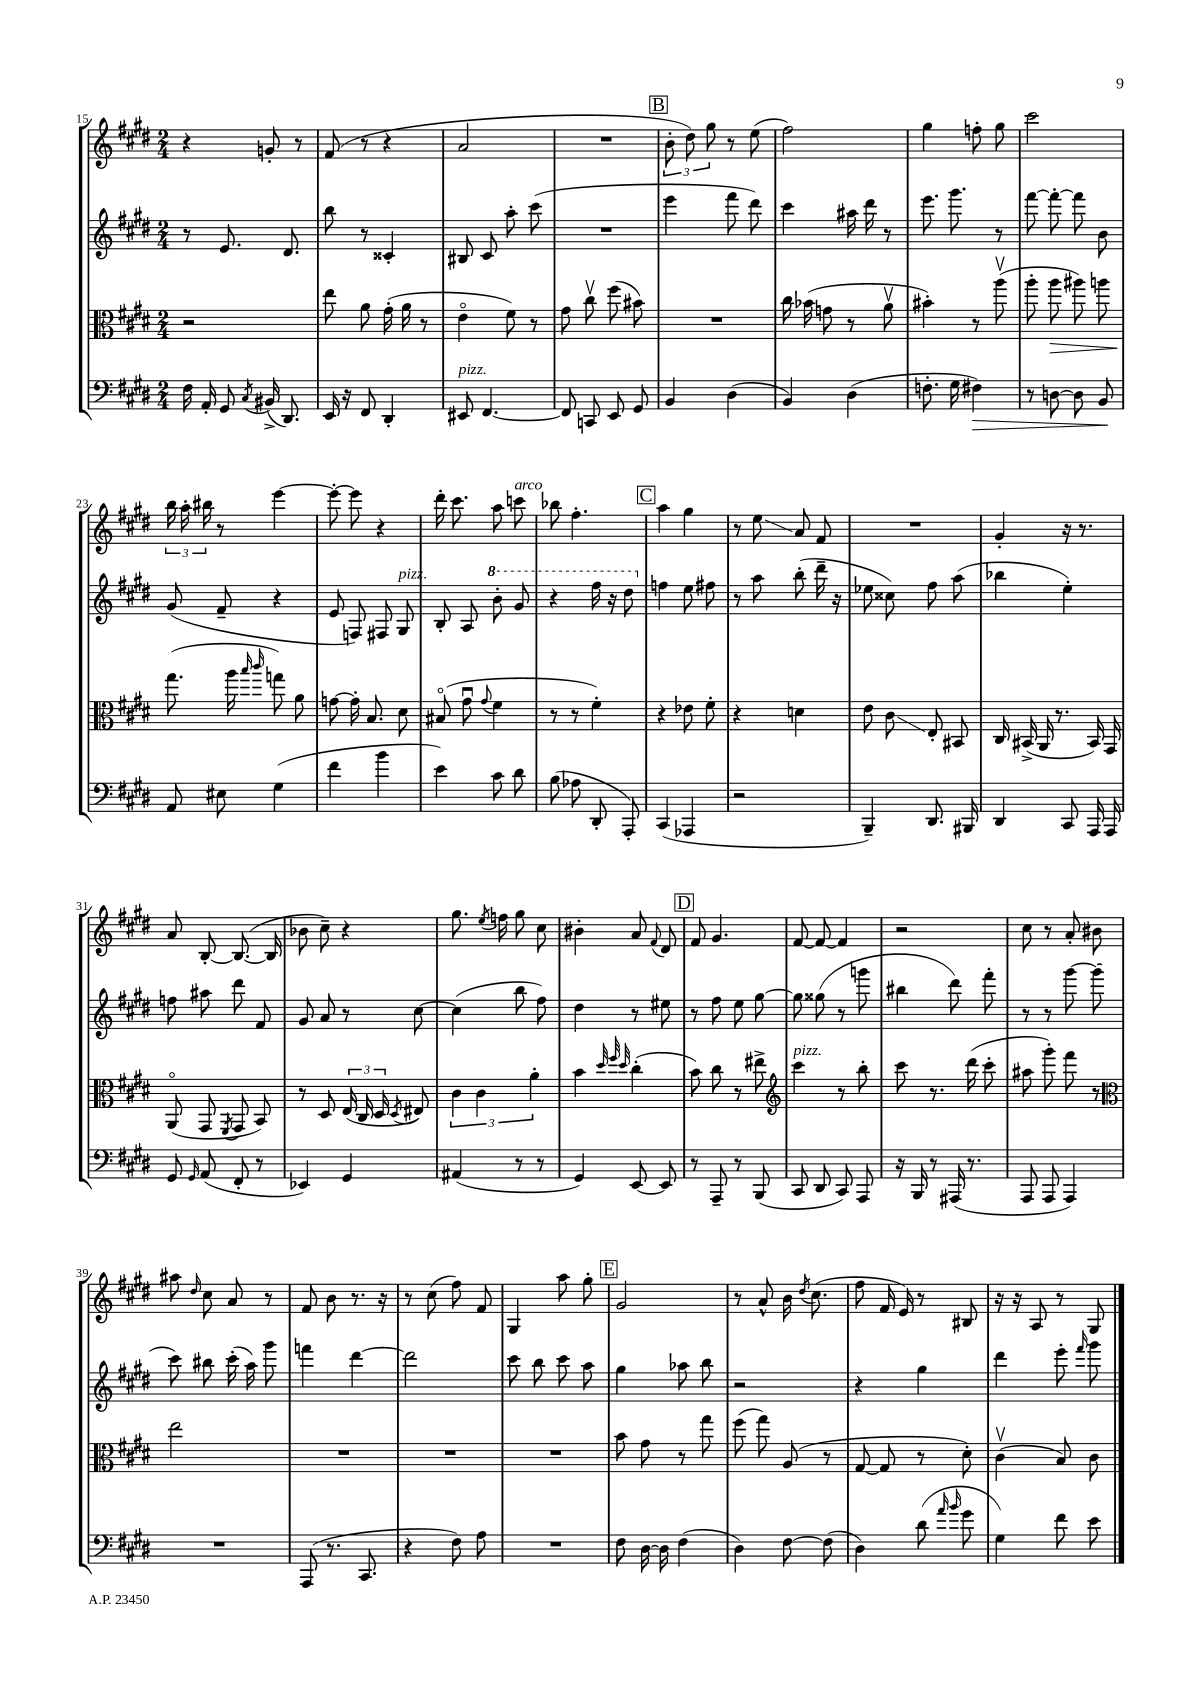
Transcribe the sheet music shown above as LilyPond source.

<<
\new StaffGroup <<
\new Staff = "s0" {
    \clef treble \key e \major \numericTimeSignature \time 2/4
    \autoBeamOff r4 g'8-. r8 |
    fis'8( r8 r4 |
    a'2 |
    R2 |
    \mark \markup { \box "B" } \tuplet 3/2 { b'8-. dis''8) gis''8 } r8 e''8( |
    fis''2) |
    gis''4 f''8-. gis''8 |
    cis'''2 |
    \tuplet 3/2 { b''16 a''16-. bis''16 } r8 e'''4~ |
    e'''8~-. e'''8 r4 |
    dis'''16-. cis'''8. a''8 c'''8^\markup { \italic "arco" } |
    bes''8 fis''4.-. |
    \mark \markup { \box "C" } a''4 gis''4 |
    r8 e''8\glissando a'8 fis'8 |
    R2 |
    gis'4-. r16 r8. |
    a'8 b8~-. b8.~( b16 |
    bes'8 cis''8--) r4 |
    gis''8. \acciaccatura { e''8 } f''16 gis''8 cis''8 |
    bis'4-. a'8 \appoggiatura { fis'8 } dis'8 |
    \mark \markup { \box "D" } fis'8 gis'4. |
    fis'8~ fis'8~ fis'4 |
    r2 |
    cis''8 r8 a'8-. bis'8 |
    ais''8 \grace { dis''16 } cis''8 a'8 r8 |
    fis'8 b'8 r8. r16 |
    r8 cis''8( fis''8) fis'8 |
    gis4 a''8 gis''8-. |
    \mark \markup { \box "E" } gis'2 |
    r8 a'8-^ b'16 \acciaccatura { dis''8 } cis''8.( |
    fis''8 fis'16 e'16) r8 bis8 |
    r16 r16 a8 r8 gis8 \bar "|." |
}
\new Staff = "s1" {
    \clef treble \key e \major \numericTimeSignature \time 2/4
    \autoBeamOff r8 e'8. dis'8. |
    b''8 r8 cisis'4-. |
    bis8 cis'8 a''8-. cis'''8( |
    R2 |
    \mark \markup { \box "B" } e'''4 fis'''8 dis'''8) |
    cis'''4 ais''16 dis'''16 r8 |
    e'''8. gis'''8. r8 |
    fis'''8~ fis'''8~-. fis'''8 b'8 |
    gis'8( fis'8-- r4 |
    e'8 f8) fis8 gis8^\markup { \italic "pizz." } |
    b8-. a8 \ottava #1 b''8-. gis''8 |
    r4 fis'''16 r16 dis'''8 \ottava #0 |
    \mark \markup { \box "C" } f''4 e''8 fis''8 |
    r8 a''8 b''8-.( dis'''16-- r16 |
    ees''8 cisis''8) fis''8 a''8( |
    bes''4 e''4-.) |
    f''8 ais''8 dis'''8 fis'8 |
    gis'8 a'8 r8 cis''8~ |
    cis''4( b''8 fis''8) |
    dis''4 r8 eis''8 |
    \mark \markup { \box "D" } r8 fis''8 e''8 gis''8~ |
    gis''8 gisis''8( r8 g'''8 |
    bis''4 dis'''8) fis'''8-. |
    r8 r8 gis'''8~ gis'''8( |
    cis'''8) bis''8 cis'''16-.( a''16) gis'''8 |
    f'''4 dis'''4~ |
    dis'''2 |
    cis'''8 b''8 cis'''8 a''8 |
    \mark \markup { \box "E" } gis''4 aes''8 b''8 |
    r2 |
    r4 gis''4 |
    dis'''4 e'''8-. \grace { fis'''16 } gis'''8 \bar "|." |
}
\new Staff = "s2" {
    \clef alto \key e \major \numericTimeSignature \time 2/4
    \autoBeamOff r2 |
    e''8 a'8 gis'16-.( a'16 r8 |
    e'4\flageolet fis'8) r8 |
    gis'8 cis''8\upbow fis''8( bis'8) |
    \mark \markup { \box "B" } R2 |
    cis''16 bes'16( g'8 r8 a'8\upbow |
    bis'4-.) r8 a''8\upbow( |
    a''8-. a''8\> ais''8) a''8 |
    gis''8.\!( a''16 \grace { b''16 cis'''16 } g''8) a'8 |
    g'8~ g'16-. b8. dis'8 |
    bis8\flageolet( gis'8\downbow \appoggiatura { gis'8 } fis'4 |
    r8 r8 fis'4-.) |
    \mark \markup { \box "C" } r4 ees'8 fis'8-. |
    r4 d'4 |
    e'8 cis'8\glissando e8-. bis,8 |
    cis16 bis,16->( a,16 r8. bis,16) gis,16 |
    a,8\flageolet( gis,8 \acciaccatura { fis,8 } gis,8 b,8) |
    r8 dis8 \tuplet 3/2 { e16( cis16 dis16 } \acciaccatura { dis8 } eis8) |
    \tuplet 3/2 { cis'4 cis'4 a'4-. } |
    b'4 \grace { dis''32 fis''32 dis''32 } cis''4-.( |
    \mark \markup { \box "D" } b'8) cis''8 r8 eis''8-> |
    \clef treble cis'''4^\markup { \italic "pizz." } r8 b''8-. |
    cis'''8 r8. dis'''16( cis'''8-. |
    ais''8 gis'''8-.) fis'''8 r8 |
    \clef alto e''2 |
    R2 |
    R2 |
    R2 |
    \mark \markup { \box "E" } b'8 gis'8 r8 gis''8 |
    fis''8( gis''8) a8( r8 |
    gis8~ gis8 r8 dis'8-.) |
    cis'4\upbow( b8) cis'8 \bar "|." |
}
\new Staff = "s3" {
    \clef bass \key e \major \numericTimeSignature \time 2/4
    \autoBeamOff fis16 a,16-. gis,8 \acciaccatura { cis8 } bis,16->( dis,8.) |
    e,16 r16 fis,8 dis,4-. |
    eis,8^\markup { \italic "pizz." } fis,4.~ |
    fis,8 c,8 e,8 gis,8 |
    \mark \markup { \box "B" } b,4 dis4( |
    b,4) dis4( |
    f8.-. gis16 fis4\>) |
    r8 d8~ d8 b,8\! |
    a,8 eis8 gis4( |
    fis'4 b'4 |
    e'4) cis'8 dis'8 |
    b8( aes8 dis,8-. a,,8-.) |
    \mark \markup { \box "C" } cis,4( aes,,4 |
    r2 |
    b,,4--) dis,8. bis,,16 |
    dis,4 cis,8 a,,16 a,,16 |
    gis,8 \grace { gis,16 } a,8( fis,8-. r8 |
    ees,4) gis,4 |
    ais,4( r8 r8 |
    gis,4) e,8~ e,8 |
    \mark \markup { \box "D" } r8 a,,8-- r8 b,,8( |
    cis,8 dis,8 cis,8) a,,8 |
    r16 b,,16 r8 ais,,16( r8. |
    a,,8 a,,8 a,,4) |
    R2 |
    a,,8( r8. cis,8. |
    r4 fis8) a8 |
    R2 |
    \mark \markup { \box "E" } fis8 dis16~ dis16 fis4( |
    dis4) fis8~ fis8( |
    dis4) dis'8( \grace { a'16 b'16 } gis'8 |
    gis4) fis'8 e'8 \bar "|." |
}
>>
>>
\layout { \context { \Score currentBarNumber = #15 } }
